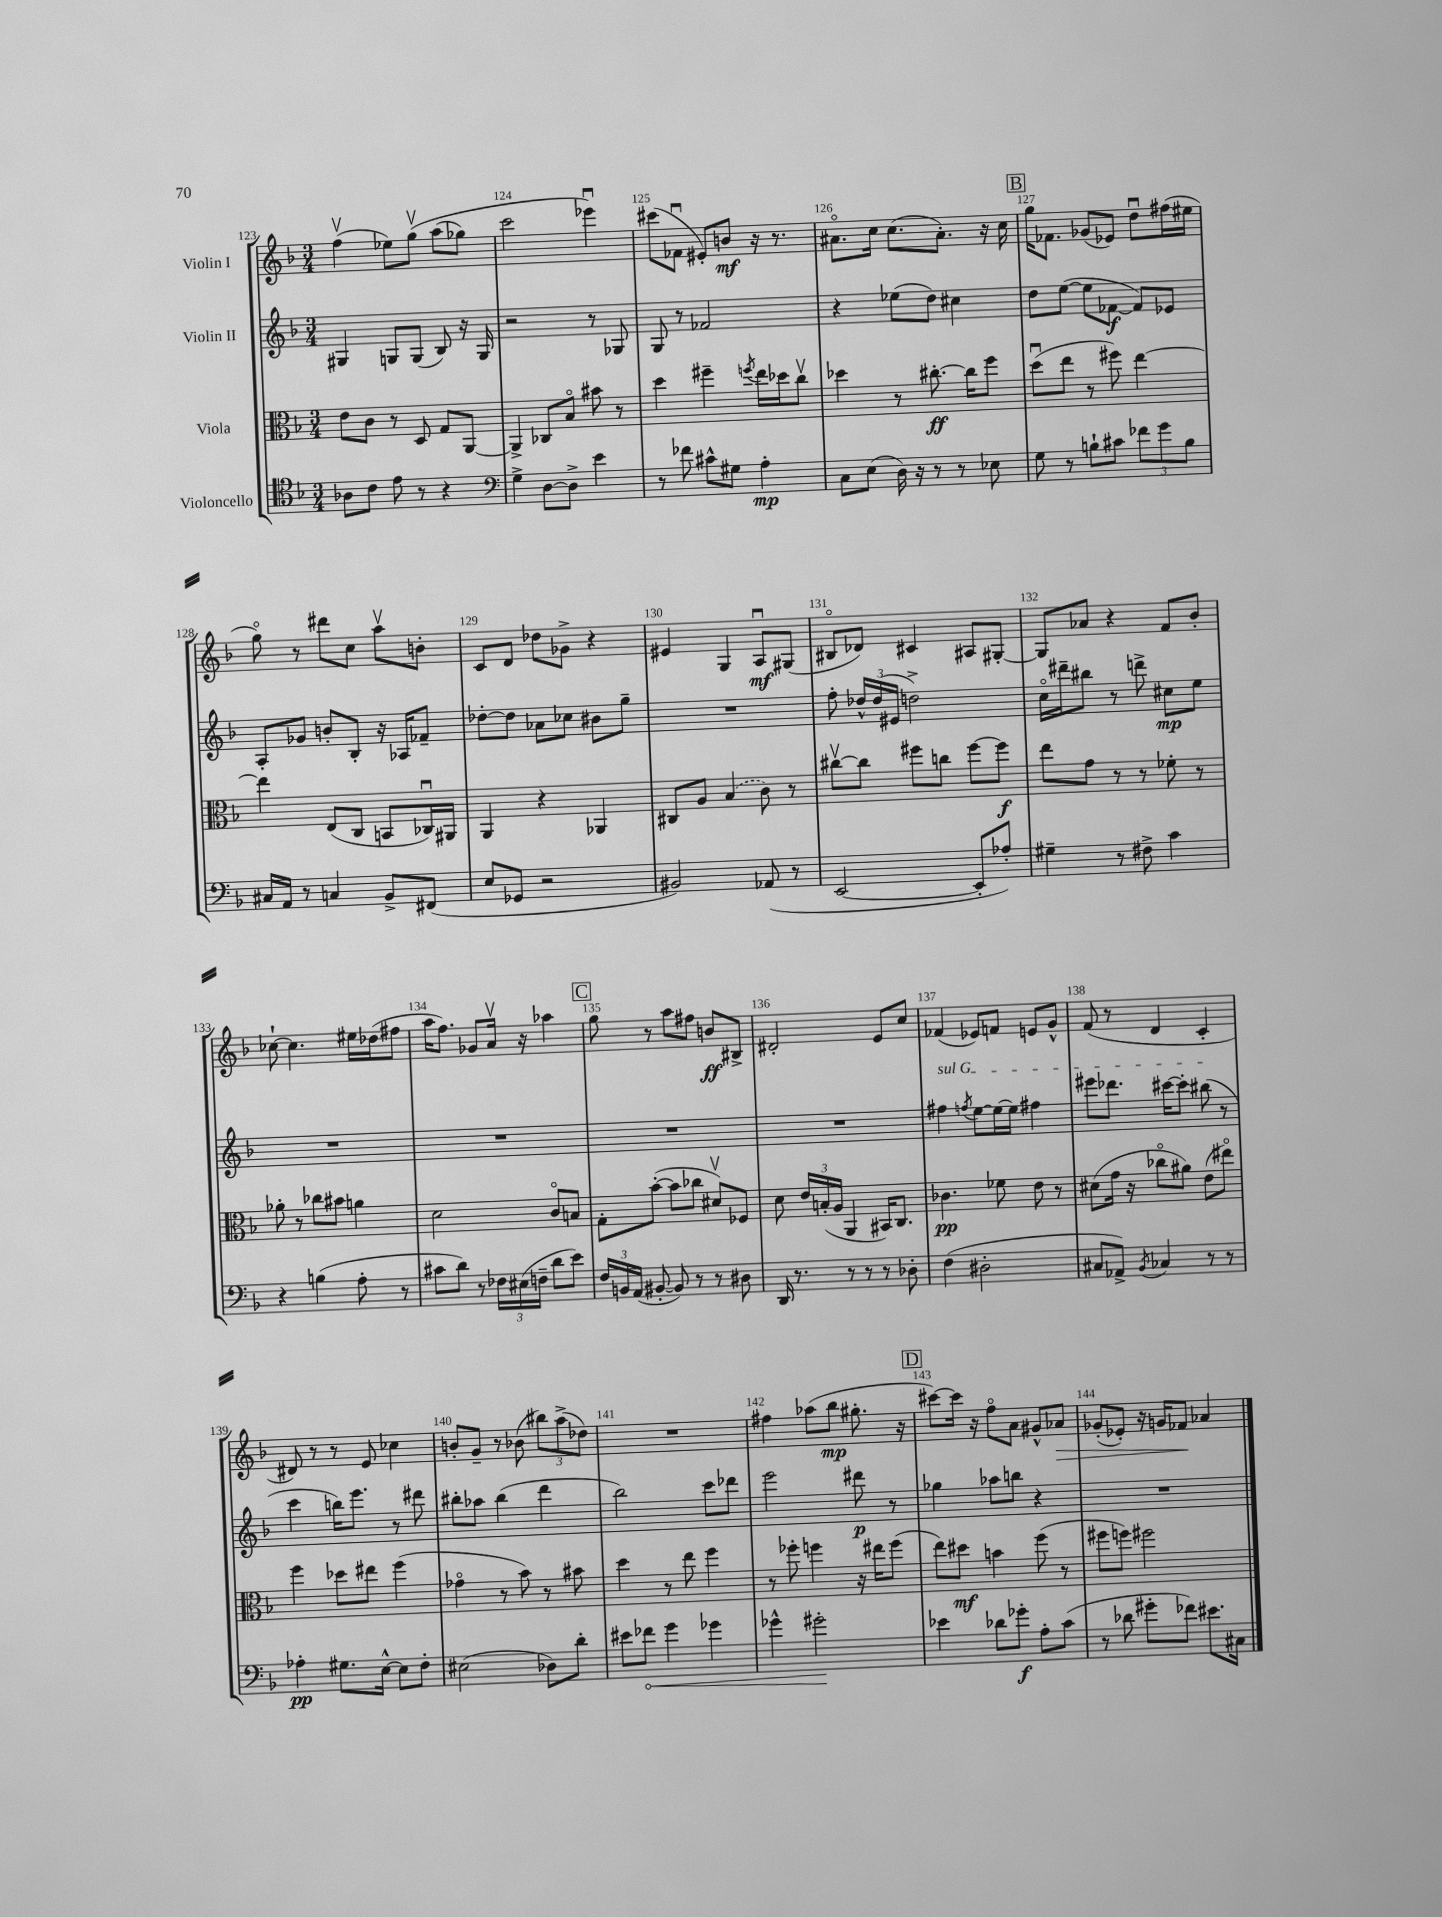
<<
\new StaffGroup <<
\new Staff = "s0" \with { instrumentName = "Violin I" } {
    \clef treble \key f \major \numericTimeSignature \time 3/4
    \autoBeamOff f''4\upbow( ees''8[) g''8]\upbow\( a''8[( ges''8]) |
    c'''2 ees'''4\downbow\) |
    cis'''8[( fes'8]\downbow eis'8[-.) b'8]\mf r16 r8. |
    ais'8.[\flageolet c''16] c''8.[( ais'8.]-.) r16 c''16 |
    \mark \markup { \box "B" } g''16[ fes'8.] ges'8[( ees'8]) d''8[\downbow fis''16( eis''16] |
    g''8\flageolet) r8 dis'''8[ c''8] a''8[\upbow b'8]-. |
    c'8[ d'8] des''8[ ges'8]-> r4 |
    eis'4 g4 a8[\downbow\mf gis8]( |
    bis8[\flageolet des'8]) cis'4 ais8[ gis8]~-. |
    gis8[ aes'8] r4 f'8[ bes'8]-. |
    ces''8~-! ces''4. eis''16[ des''16( fis''8] |
    a''16[ f''8.]) ges'8[ a'16]\upbow r16 aes''4 |
    \mark \markup { \box "C" } g''8 r8 a''8[ fis''8] b'8[\ff bis8]-> |
    dis'2-. e'8[ c''8] |
    fes'4( ees'8[) f'8] e'8[ g'8]-^ |
    f'8( r8 d'4 c'4-. |
    dis'8) r8 r8 e'8 ces''4 |
    b'8[-. g'8]-- r8 bes'8( \tuplet 3/2 { bis''8[) a''8->( des''8]) } |
    R2. |
    fis''4 aes''8[( bes''8]\mp gis''8.-. r16 |
    \mark \markup { \box "D" } cis'''8[~) cis'''16] r16 f''8[\flageolet a'8] gis'8[-^ aes'8]\> |
    ges'8[-.( ees'8]-.) r16 g'16[ fes'8]\! aes'4 \bar "|." |
}
\new Staff = "s1" \with { instrumentName = "Violin II" } {
    \clef treble \key f \major \numericTimeSignature \time 3/4
    \autoBeamOff gis4 g8[ g8]( bes8) r16 g16 |
    r2 r8 ges8 |
    g8 r8 fes'2 |
    r4 ees''8[( d''8]) cis''4 |
    \mark \markup { \box "B" } d''8[ e''8]~( e''8[ fes'8]~\f fes'8[) ees'8] |
    a8[-. ges'8] b'8[-. bes8]-. r16 aes16[ fes'8]-- |
    des''8[~-. des''8] aes'8[ ces''8] bis'8[ g''8]-- |
    R2. |
    f''8-. \tuplet 3/2 { des''16[-^ des''16( eis'16] } d''2->) |
    c''16[\flageolet dis'''16-- bis''8] r8 d'''8-> cis''8[\mp e''8] |
    R2. |
    R2. |
    \mark \markup { \box "C" } R2. |
    R2. |
    \once \override TextSpanner.bound-details.left.text = \markup { \italic "sul G" } fis''4\startTextSpan \acciaccatura { f''8 } e''8[~ e''16~ e''16] fis''4 |
    eis'''8[ des'''8.] cis'''16[~ cis'''8]-. bis''8\stopTextSpan( r8 |
    c'''4 b''16[) e'''8.] r8 dis'''8 |
    bis''8[-. aes''8] bis''4( d'''4 |
    bes''2) c'''8[ des'''8] |
    e'''2 dis'''8\p r8 |
    \mark \markup { \box "D" } ges''4 aes''8[ b''8] r4 |
    R2. \bar "|." |
}
\new Staff = "s2" \with { instrumentName = "Viola" } {
    \clef alto \key f \major \numericTimeSignature \time 3/4
    \autoBeamOff e'8[ c'8] r8 d8 g8[ a,8]~ |
    a,4-> ces8[ bes8]\flageolet bis'8 r8 |
    d''4 fis''4-- \acciaccatura { f''8 } e''16[ des''16 c''8]\upbow |
    des''4 r8 cis''8.~-.\ff cis''16[ f''8] |
    \mark \markup { \box "B" } d''8[\downbow( e''8] r8 fis''8) e''4~ |
    e''4 e8[( c8] b,8[ ces16\downbow) ais,16] |
    a,4 r4 aes,4 |
    cis8[ a8] \once \slurDashed bes4( c'8) r8 |
    cis''8[~\upbow cis''8] fis''8[ c''8] fis''8[~ fis''8]\f |
    e''8[ g'8] r8 r8 fes'8-. r8 |
    aes'8-. r8 ces''8[ bis'8] a'4 |
    d'2 c'8[\flageolet b8] |
    \mark \markup { \box "C" } g8[-. bes'8]~-.( bes'8[ ces''8] dis'8[\upbow) fes8] |
    d'8 \tuplet 3/2 { e'16[ b16-.( a16] } a,4 bis,16[) c8.] |
    ces'4.\pp fes'8 e'8 r8 |
    dis'8[( g'16] r16 ces''8[\flageolet ais'8]) e'8[( eis''8]\flageolet) |
    f''4 des''8[ eis''8] f''4( |
    ges'4\flageolet r8 bes'8) r8 bis'8 |
    d''4 r8 e''8 f''4 |
    r8 fes''8-. f''4 r16 eis''16[ f''8]( |
    \mark \markup { \box "D" } e''8[) dis''8]\mf b'4 f''8( r8 |
    fis''8[ f''8]) fis''2 \bar "|." |
}
\new Staff = "s3" \with { instrumentName = "Violoncello" } {
    \clef tenor \key f \major \numericTimeSignature \time 3/4
    \autoBeamOff aes8[ c'8] e'8 r8 r4 |
    \clef bass g4-> d8[~ d8]-> e'4 |
    r8 fes'8 cis'8[-^ gis8] a4-.\mp |
    c8[ e8]( d16) r16 r8 r8 ees8 |
    \mark \markup { \box "B" } g8 r8 b8[-! cis'8] \tuplet 3/2 { fes'8[ g'8 b8] } |
    cis16[ a,16] r8 c4 bes,8[-> fis,8]( |
    e8[ ges,8] r2 |
    bis,2) aes,8( r8 |
    e,2~ e,8[-. aes8]-.) |
    gis4-- r8 fis8-> c'4 |
    r4 b4( a8-. r8 |
    cis'8[ d'8]) r8 \tuplet 3/2 { fes16[ eis16( f16]-- } d'8[ e'8]) |
    \mark \markup { \box "C" } \tuplet 3/2 { f16[ b,16 a,16]( } bis,8~-. bis,8) r8 r8 dis8 |
    d,16 r8. r8 r8 r8 des8-. |
    f4( dis2-. |
    cis8[ aes,8]->) \acciaccatura { bes,8 } ces4 r8 r8 |
    aes4-.\pp gis8.[ e16]~-^ e8[ f8]-. |
    eis2( des8[) d'8]-. |
    eis'8[ \once \override Hairpin.circled-tip = ##t fes'8]\< g'4 ges'4 |
    ges'4-^ gis'2-.\! |
    \mark \markup { \box "D" } ees'4 des'8[ ges'8]-.\f a8[-. c'8]( |
    r8 des'8 gis'8[-. fes'8]) eis'8.[ cis16] \bar "|." |
}
>>
>>
\layout { \context { \Score currentBarNumber = #123 \override BarNumber.break-visibility = ##(#f #t #t) barNumberVisibility = #all-bar-numbers-visible } }
